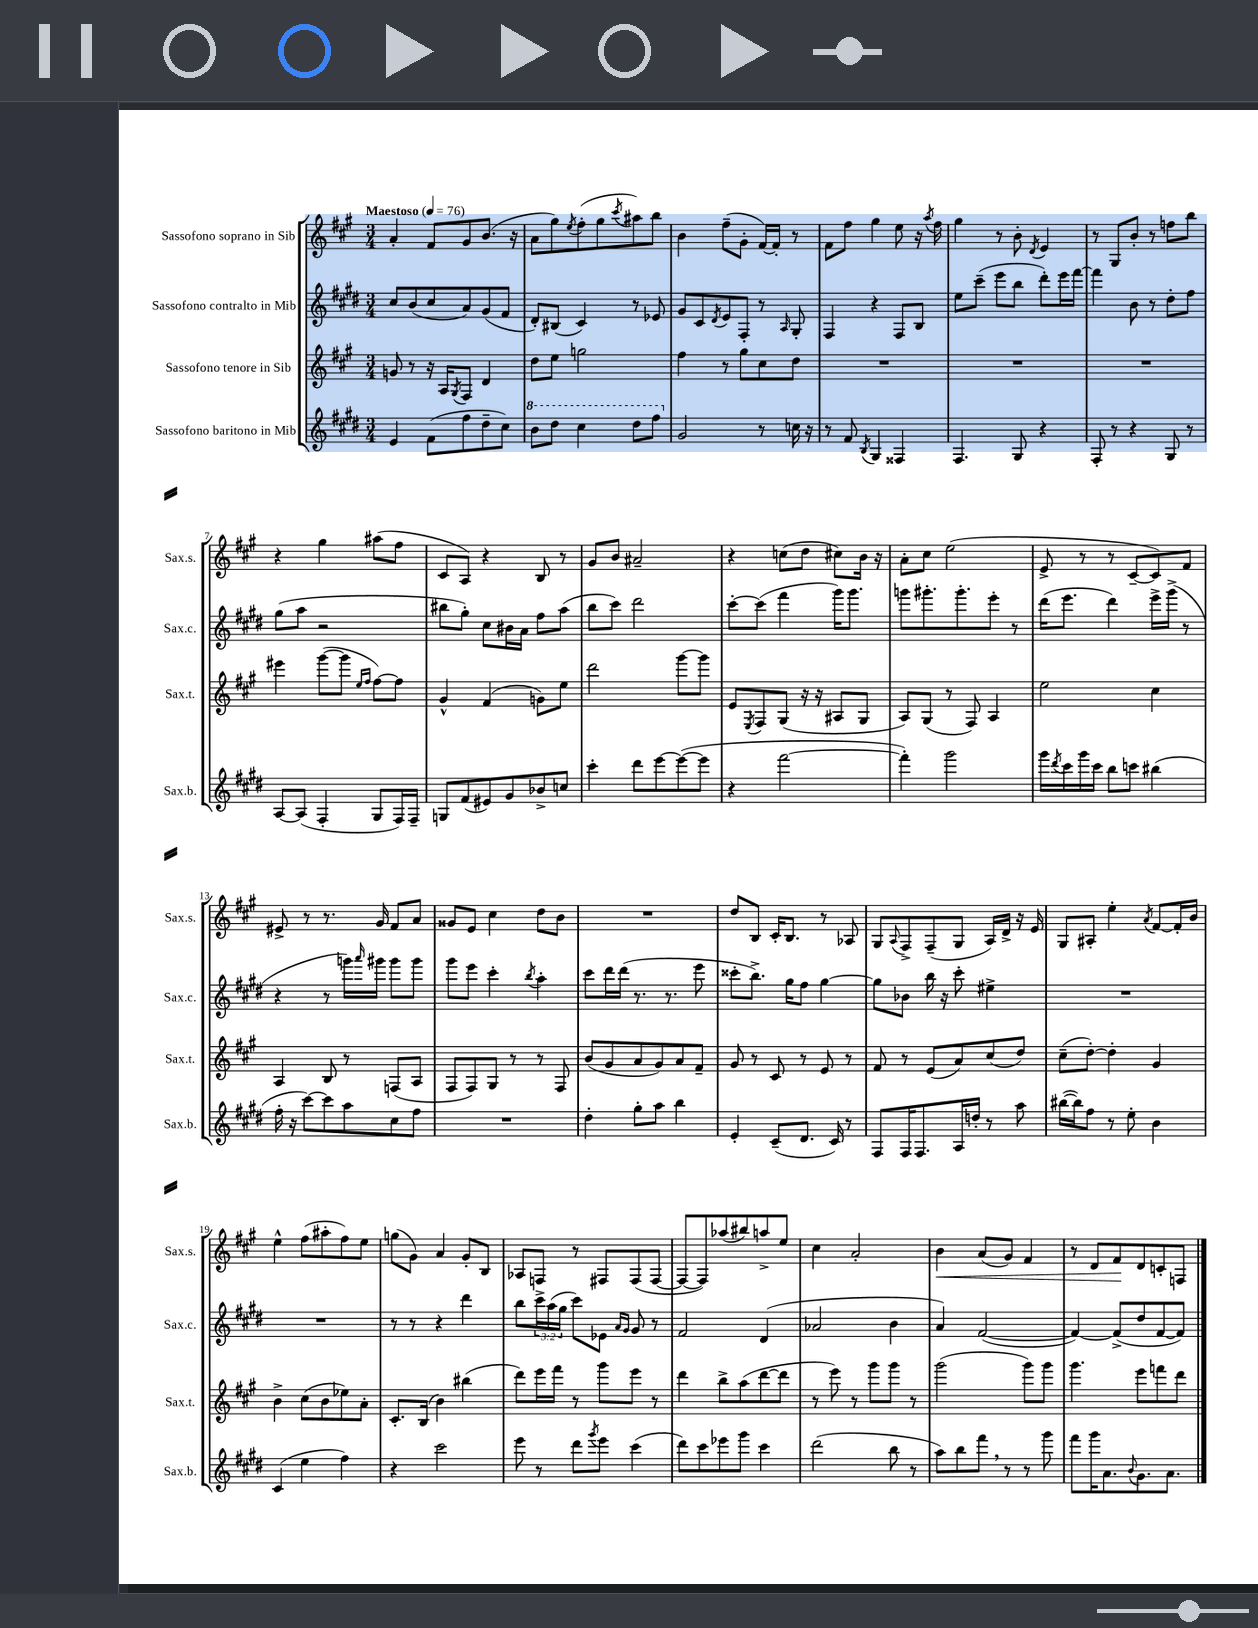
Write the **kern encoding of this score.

**kern	**kern	**kern	**kern
*staff4	*staff3	*staff2	*staff1
*clefG2	*clefG2	*clefG2	*clefG2
*k[f#c#g#d#]	*k[f#c#g#]	*k[f#c#g#d#]	*k[f#c#g#]
*M3/4	*M3/4	*M3/4	*M3/4
*MM76	*MM76	*MM76	*MM76
4e	8g	8cc#	4a'
.	8r	(8b	.
(8f#	16r	8cc#	8f#
.	16A	.	.
.	8qG#	.	.
8ff#	8F#	8a)	8g#
8dd#~	4d	(8g#	(8.b
8cc#)	.	8f#	.
.	.	.	16r
=	=	=	=
8bb	8dd	8d#')	8a
8ddd#	8ee	(8B#	8gg#)
.	.	.	8qee
4ccc#	2gg	4c#)	(8ff#'
.	.	.	8gg#
.	.	.	8qccc#
8ddd#	.	8r	8aa#)
8fff#	.	8e-	8bb
=	=	=	=
2g#	4ff#	8g#	4b
.	.	8c#	.
.	.	8qd#	.
.	8r	8e	(8ff#~
.	8gg#	8F#'	8g#'
8r	8cc#	8r	[16f#)
.	.	.	16f#']
.	.	16qqA	.
16cc	8dd	8G#'	8r
16r	.	.	.
=	=	=	=
8r	2.r	4F#	8f#
8f#	.	.	8ff#
8qB	.	.	.
4G#	.	4r	4gg#
4F##	.	8F#	8ee
.	.	8B	16r
.	.	.	8qaa
.	.	.	16ff#
=	=	=	=
4.F#	2.r	8ee	4gg#
.	.	(8ccc#~	.
.	.	8eee	8r
8G#	.	8bb	8b'
.	.	.	8qd
4r	.	8ddd#')	4e
.	.	16eee	.
.	.	[16fff#	.
=	=	=	=
8F#'	2.r	4fff#]	8r
8r	.	.	8G#
4r	.	8b	8b'
.	.	8r	8r
8G#	.	8dd#'	8ff
8r	.	8ff#	8bb
=	=	=	=
[8A	4eee#	(8gg#	4r
(8A]	.	8aa	.
4F#'	([8ggg#	2r	4gg#
.	8ggg#]	.	.
.	16qqee	.	.
.	16qqff#	.	.
8G#	[8ff#)	.	(8aa#
16F#)	8ff#]	.	8ff#
16F#~	.	.	.
=	=	=	=
8G	4g#^^	8bb#	8c#
(8f#	.	8gg#')	8A)
8e#)	(4f#	8cc#	4r
8g#	.	16b#	.
.	.	16a	.
8b-^	8g)	8ff#	8B
8cc	8ee	(8aa	8r
=	=	=	=
4ccc#'	2ddd	8bb	8g#
.	.	8ccc#)	8b
8ddd#	.	2ddd#	2a#~
[8eee	.	.	.
(8eee_	[8ggg#	.	.
8eee]	8ggg#]	.	.
=	=	=	=
4r	8e	[8ccc#'	4r
.	8qE	.	.
.	8F#	(8ccc#]	.
[2fff#	(8G#	4fff#	(8cc
.	16r	.	8dd
.	16r	.	.
.	8A#	16ggg#)	8cc#)
.	.	8.ggg#	.
.	8G#	.	16b
.	.	.	16r
=	=	=	=
4fff#'])	8A)	8ggg	8a'
.	(8G#	8.ggg#'	8cc#
2ggg#	8r	.	(2ee
.	.	8.ggg#'	.
.	8F#)	.	.
.	4A	8eee'	.
.	.	8r	.
=	=	=	=
16ggg#	2ee	(16ddd#	8e^
8qddd#	.	.	.
16ccc#	.	8.eee	.
16ggg#	.	.	8r
16ccc#	.	.	.
8bb	.	4ddd#)	8r
8ccc	.	.	[8c#~
(4bb#	4cc#	16eee^	8c#])
.	.	(16ggg#^	.
.	.	8r	8f#
=	=	=	=
16ff#'	4A	4r	8e#^
16r	.	.	.
[8ccc#)	.	.	8r
8ccc#]	8B	8r	8.r
8aa	8r	16ggg)	.
.	.	16qqaaa	.
.	.	16ggg#	16g#
8cc#	(8F	8ggg#	8f#
8ff#	8A	8ggg#	8a
=	=	=	=
2.r	8F#	8ggg#	8g##
.	8F#)	8eee	8e
.	8G#	4ccc#'	4cc#
.	8r	.	.
.	.	8qbb	.
.	8r	4aa'	8dd
.	8F#	.	8b
=	=	=	=
4dd#'	(8b	8ccc#	2.r
.	8g#	16ddd#	.
.	.	(16ddd#	.
8gg#'	8a	8.r	.
8aa	8g#)	.	.
.	.	8.r	.
4bb	8a	.	.
.	8f#~	8eee	.
=	=	=	=
4e'	8g#	8ccc##'	8dd
.	8r	8.bb^)	8B
(8c#~	8c#	.	16c#'
.	.	16gg#	8.B
8.d#	8r	8ff#	.
.	8e	[4gg#	8r
16c#)	.	.	.
8r	8r	.	8A-
=	=	=	=
8F#	8f#	8gg#]	8G#
.	.	.	8qqA
16F#	8r	8b-	8F#^
8.F#	.	.	.
.	(8e	16bb	(8F#~
.	.	16r	.
16A	8a)	8ccc#'	8G#
16dd'	.	.	.
8r	(8cc#	4ee#^	16A)
.	.	.	16d^
8aa	8dd)	.	16r
.	.	.	16e
=	=	=	=
([16bb#	(8cc#~	2.r	8G#
16bb#])	.	.	.
8ff#	[8dd')	.	8A#'
8r	4dd']	.	4ee'
8ee'	.	.	.
.	.	.	8qa
4b	4g#	.	[8f#
.	.	.	16f#']
.	.	.	16b
=	=	=	=
(4c#	4b^	2.r	4ee^^
4ee	(8cc#	.	(8ff#
.	8b	.	8aa#'
4ff#)	8ee-)	.	8ff#)
.	8a'	.	8ee
=	=	=	=
4r	8.c#'	8r	(8gg
.	.	8r	8g#)
.	(16B	.	.
2ccc#	4b)	4r	4a
.	(4bb#	4ddd#	8g#'
.	.	.	8B
=	=	=	=
8eee	8ddd)	8bb	8A-
8r	16eee	24ccc#^	8F
.	.	(24aa	.
.	16fff#	.	.
.	.	24gg#	.
8ddd#	8r	8ccc#)	8r
8qggg#	.	.	.
8eee	8ggg#	8e-	8F#
.	.	16qqa	.
.	.	16qqg#	.
(4ccc#	8eee	8g#	(8F#
.	8r	8r	[8F#
=	=	=	=
8ddd#)	4ddd	2f#	8F#_
8ccc#	.	.	8F#])
8eee-	8bb^	.	(8aa-
8ggg#	(8aa	.	8bb#)
4ccc#	[8ddd	(4d#	8aa^
.	8ddd]	.	8ee
=	=	=	=
(2ddd#	8r	2a-	4cc#
.	8eee)	.	.
.	8r	.	2a'
.	8ggg#	.	.
8bb	8ggg#	4b	.
8r	8r	.	.
=	=	=	=
8aa)	(2ggg#	4a)	4b
8bb	.	.	.
8fff#	.	([2f#	(8a
8r	.	.	8g#)
8r	8ggg#)	.	4f#
8ggg#	8ggg#	.	.
=	=	=	=
8fff#	4.ggg#	4f#_)	8r
16ggg#	.	.	8d
8.a	.	.	.
.	.	(8f#^]	8f#
8qqb	.	.	.
8.g#	8eee	8dd#	8d
.	8fff	[8f#	8c'
8.a	.	.	.
.	8ddd	8f#])	8F
==	==	==	==
*-	*-	*-	*-
